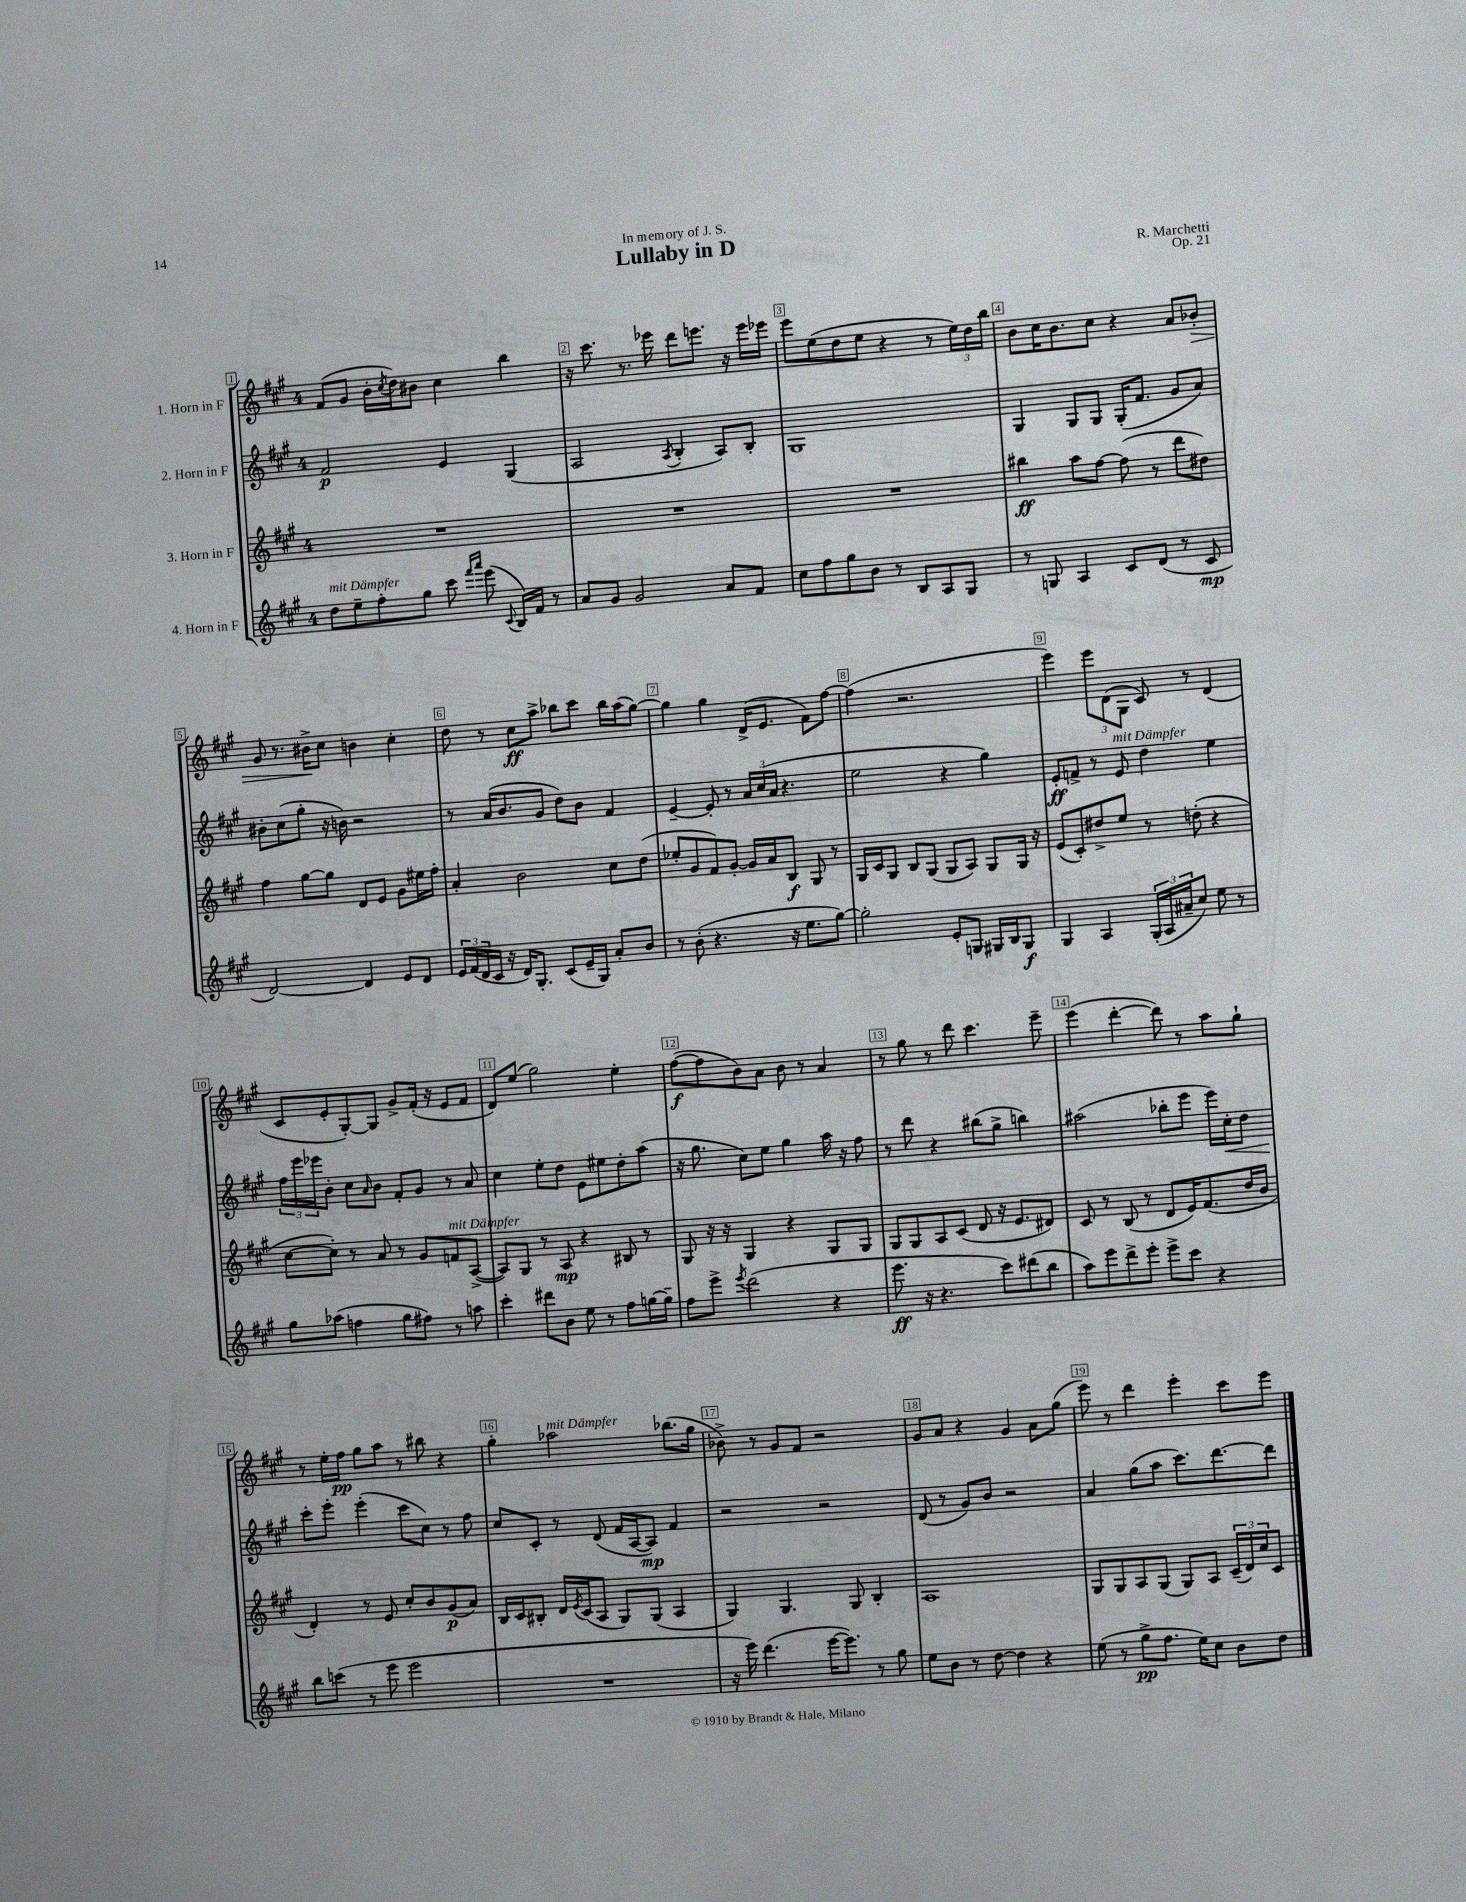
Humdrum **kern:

**kern	**dynam	**kern	**dynam	**kern	**dynam	**kern	**dynam
*part4	*part4	*part3	*part3	*part2	*part2	*part1	*part1
*staff4	*staff4	*staff3	*staff3	*staff2	*staff2	*staff1	*staff1
*I"4. Horn in F	*	*I"3. Horn in F	*	*I"2. Horn in F	*	*I"1. Horn in F	*
*clefG2	*	*clefG2	*	*clefG2	*	*clefG2	*
*k[f#c#g#]	*	*k[f#c#g#]	*	*k[f#c#g#]	*	*k[f#c#g#]	*
*M4/4	*	*M4/4	*	*M4/4	*	*M4/4	*
=1	=1	=1	=1	=1	=1	=1	=1
!LO:TX:a:i:t=mit Dämpfer	!	!	!	!	!	!	!
8dd\L	.	1r	.	2f#/	p	(8f#/L	.
8ee~\	.	.	.	.	.	8g#/J	.
8ff#'\	.	.	.	.	.	16b'\LL	.
.	.	.	.	.	.	8qcc#/	.
.	.	.	.	.	.	16dd\J)	.
8gg#\J	.	.	.	.	.	8b#X\J	.
8ccc#\	.	.	.	4e/	.	4cc#\	.
16qqfff#/LL	.	.	.	.	.	.	.
16qqaaa/JJ	.	.	.	.	.	.	.
(8eee\	.	.	.	.	.	.	.
8qqc#/	.	.	.	.	.	.	.
16B/LL)	.	.	.	(4G#/	.	4bb\	.
16f#/JJ	.	.	.	.	.	.	.
8r	.	.	.	.	.	.	.
=2	=2	=2	=2	=2	=2	=2	=2
8a/L	.	1r	.	2A/	.	16r	.
.	.	.	.	.	.	8.ccc#\	.
8g#/J	.	.	.	.	.	.	.
2g#/	.	.	.	.	.	8.r	.
.	.	.	.	.	.	16eee-X\	.
.	.	.	.	8qA/	.	.	.
.	.	.	.	4B'/	.	8ddd\L	.
.	.	.	.	.	.	8.eeen\J	.
8a/L	.	.	.	8A/L)	.	.	.
.	.	.	.	.	.	16r	.
8f#/J	.	.	.	8B'/J	.	16eee\LL	.
.	.	.	.	.	.	16eee-X\JJ	.
=3	=3	=3	=3	=3	=3	=3	=3
8cc#\L	.	1r	.	1G#	.	8eee\L	.
8ff#\	.	.	.	.	.	(8ee\	.
8gg#\	.	.	.	.	.	8dd\	.
8b\J	.	.	.	.	.	8ee\J	.
8r	.	.	.	.	.	4r	.
8B/L	.	.	.	.	.	.	.
8A/	.	.	.	.	.	8r	.
8G#/J	.	.	.	.	.	24ee\LL)	.
.	.	.	.	.	.	24dd\	.
.	.	.	.	.	.	24bb\JJ	.
=4	=4	=4	=4	=4	=4	=4	=4
8r	.	4bb#X\	ff	4G#/	.	8b\L	.
8Gn/	.	.	.	.	.	16cc#\K	.
.	.	.	.	.	.	8.b\	.
4A/	.	8aa\L	.	8G#/L	.	.	.
.	.	[8ff#\J	.	8G#/J	.	8cc#\J	.
8c#/L	.	(8ff#\]	.	(16G#'/KL	.	4r	.
.	.	.	.	8.f#/J	.	.	.
(8d/J	.	8r	.	.	.	.	.
8r	.	8ddd\L	.	8g#/L	.	8a/L	.
!	!	!	!	!	!	!	!LO:HP:b
8c#/	mp	8dd#X\J)	.	8a/J)	.	8b-X'/J	>
!!LO:LB:g=z
=5	=5	=5	=5	=5	=5	=5	=5
[2d/)	.	4ff#\	.	8b#X'\L	.	8g#/	.
.	.	.	.	(8cc#\	.	8.r	.
.	.	[8gg#\L	.	8gg#'\J	.	.	.
.	.	.	.	.	.	16b#X^\KL	.
.	.	8gg#\J]	.	16r	.	8cc#\J	]
.	.	.	.	16bn\)	.	.	.
4d/]	.	8d/L	.	2r	.	4bn\	.
.	.	8e/J	.	.	.	.	.
8e/L	.	8g#\L	.	.	.	4cc#'\	.
8d/J	.	16ee#X\L	.	.	.	.	.
.	.	16ff#'\JJ	.	.	.	.	.
=6	=6	=6	=6	=6	=6	=6	=6
24e/LL	.	4a'/	.	8r	.	8dd\	.
(24f#/	.	.	.	.	.	.	.
24d/	.	.	.	.	.	.	.
16c#/JJ	.	.	.	(16a/KL	.	8r	.
16r	.	.	.	8.b/	.	.	.
16d/KL)	.	2b\	.	.	.	8cc#\L	ff
8.G#'/J	.	.	.	.	.	.	.
.	.	.	.	8g#/J	.	8aa^\J	.
(8c#/L	.	.	.	8dd\L)	.	8bb-X\L	.
16e~/L	.	.	.	8b\J	.	8ccc#\J	.
16G#/JJ)	.	.	.	.	.	.	.
8a'/L	.	8cc#\L	.	4f#/	.	16bb-\LL	.
.	.	.	.	.	.	(16aa\J	.
8b/J	.	(8dd\J	.	.	.	[8gg#\J)	.
=7	=7	=7	=7	=7	=7	=7	=7
8r	.	8ee-X'/L	.	[4e~/	.	4gg#\]	.
(8b'\	.	8g#/	.	.	.	.	.
4.r	.	8f#/)	.	8e'/]	.	4gg#\	.
.	.	[8g#'/J	.	8r	.	.	.
.	.	16g#/LL]	.	24a/LL	.	(16d^/KL	.
.	.	.	.	(24cc#/	.	.	.
.	.	16a/J	.	.	.	8.e/J	.
.	.	.	.	24a/JJ	.	.	.
16r	.	8B/J	f	4.r	.	.	.
8.ee\L	.	.	.	.	.	.	.
.	.	8G#/	.	.	.	8f#\L)	.
[8gg#\J)	.	8r	.	.	.	[8ff#\J	.
=8	=8	=8	=8	=8	=8	=8	=8
2gg#'\]	.	16G#/LL	.	2ee\	.	(4ff#\]	.
.	.	16c#/J	.	.	.	.	.
.	.	8G#/J	.	.	.	.	.
.	.	8B/L	.	.	.	2.r	.
.	.	(8G#/J	.	.	.	.	.
8e'/L	.	8G#/L	.	4r	.	.	.
8Gn/J	.	8A/J)	.	.	.	.	.
16G#X/LL	.	8G#/L	.	4gg#\)	.	.	.
16B/J	.	.	.	.	.	.	.
8G#/J	f	16G#/Jk	.	.	.	.	.
.	.	16r	.	.	.	.	.
=9	=9	=9	=9	=9	=9	=9	=9
4G#/	.	(8e/L	.	8e'/L	ff	4eee\)	.
.	.	8c#'/)	.	8fn^/J	.	.	.
4A/	.	8dd#X^/	.	8r	.	12eee\L	.
.	.	.	.	.	.	(12d\	.
!	!	!	!	!LO:TX:a:i:t=mit Dämpfer	!	!	!
.	.	8ee/J	.	8e/	.	.	.
.	.	.	.	.	.	12G#\J	.
(24G#'/LL	.	8r	.	4dd\	.	8c#/)	.
24A/	.	.	.	.	.	.	.
24a#X~/J	.	.	.	.	.	.	.
8cc#/J)	.	(8ddn'\	.	.	.	8r	.
8ee\	.	4r	.	4ee\	.	(4d/	.
8r	.	.	.	.	.	.	.
!!LO:LB:g=z
=10	=10	=10	=10	=10	=10	=10	=10
8gg#\L	.	[8cc#\L	.	24ff#\LL	.	8c#/L	.
.	.	.	.	24eee\	.	.	.
.	.	.	.	24eee-X\J	.	.	.
(8aa-X\J	.	8cc#'\J])	.	8b'\J	.	8e'/	.
4ffn\	.	8r	.	8cc#\L	.	[8G#'/)	.
.	.	.	.	16qqa/	.	.	.
.	.	8a/	.	8b\J	.	8G#/J]	.
8gg#\L	.	8r	.	8f#'/L	.	8g#^/L	.
8ff#X\J)	.	8g#/L	.	8g#/J	.	(16f#'/Jk	.
.	.	.	.	.	.	16r	.
!	!	!LO:TX:a:i:t=mit Dämpfer	!	!	!	!	!
8r	.	8fn/	.	8r	.	8e/L	.
8aan\	.	([8A^/J	.	8a/	.	8f#/J	.
=11	=11	=11	=11	=11	=11	=11	=11
4ccc#'\	.	8A/L])	.	4cc#\	.	8d/L)	.
.	.	8G#/J	.	.	.	(8ee/J	.
8ddd#X\L	.	8r	.	8ee'\L	.	2gg#\)	.
8b\J	.	8A/	mp	8dd\J	.	.	.
8ee\	.	4r	.	8e\L	.	.	.
8r	.	.	.	8ee#X\	.	.	.
8ff#\L	.	8B#X/	.	8dd'\	.	4ee'\	.
[16ggn\L	.	8r	.	(8aa\J	.	.	.
16gg~\JJ]	.	.	.	.	.	.	.
=12	=12	=12	=12	=12	=12	=12	=12
8ff#\L	.	8G#/	.	16r	.	([8ff#\L	f
.	.	.	.	8.gg#\	.	.	.
8eee^\J	.	16r	.	.	.	8ff#\]	.
.	.	16r	.	.	.	.	.
8qeee/	.	.	.	.	.	.	.
(2ddd\	.	4G#/	.	8cc#\L)	.	8b\)	.
.	.	.	.	8ee\J	.	8a\J	.
.	.	4r	.	4gg#\	.	8b\	.
.	.	.	.	.	.	8r	.
4r	.	8G#/L	.	16aa\	.	4a/	.
.	.	.	.	16r	.	.	.
.	.	8G#/J	.	8ff#\	.	.	.
=13	=13	=13	=13	=13	=13	=13	=13
8.eee\	ff	8G#/L	.	8r	.	8r	.
.	.	8G#/	.	8ddd\	.	8gg#\	.
16r	.	.	.	.	.	.	.
4.r	.	8A/	.	4r	.	8r	.
.	.	(8c#/J	.	.	.	8ddd\	.
.	.	8d/	.	(8bb#X\L	.	4.ccc#\	.
8ccc#\L)	.	16r	.	8gg#^\J	.	.	.
.	.	8.e/L	.	.	.	.	.
(8ddd#X\	.	.	.	4bbn\)	.	.	.
8bb\J	.	8d#X/J)	.	.	.	8eee~\	.
=14	=14	=14	=14	=14	=14	=14	=14
8aa\L)	.	8c#/	.	(2aa#X\	.	(4eee\	.
8eee\	.	8r	.	.	.	.	.
8ddd^\	.	(8B/	.	.	.	[4ddd'\	.
8eee'\J	.	8r	.	.	.	.	.
8eee^\L	.	8d/L	.	8bb-X'\L	.	8ddd\])	.
8ccc#\J	.	16e/K)	.	8eee\J	.	8r	.
.	.	(8.f#/	.	.	.	.	.
4r	.	.	.	16eee\LL)	.	8aa\L	.
!	!	!	!	!	!LO:HP:b	!	!
.	.	.	.	16cc#'\J	<	.	.
.	.	16dd/L	.	8dd\J	.	8gg#`\J	.
.	.	16b/JJ	.	.	.	.	.
!!LO:LB:g=z
=15	=15	=15	=15	=15	=15	=15	=15
8bb\L	.	4d'/)	.	8ccc#'\L	.	8r	.
(8cccn\J	.	.	.	8eee'\J	[	16ee'\LL	.
.	.	.	.	.	.	16ff#\JJ	pp
8r	.	8r	.	(4eee'\	.	8gg#\L	.
8eee\	.	8e/	.	.	.	8aa\J	.
2eee\	.	8cc#'/L	.	8ccc#\L	.	8r	.
.	.	8b/	.	8cc#\J)	.	8bb#X\	.
.	.	(8g#/	p	8r	.	4r	.
.	.	8a/J)	.	8ff#\	.	.	.
=16	=16	=16	=16	=16	=16	=16	=16
1r	.	16B/LL	.	8cc#/L	.	4gg#'\	.
.	.	16c#/J	.	.	.	.	.
.	.	8B#X'/J	.	8c#'/J	.	.	.
!	!	!	!	!	!	!LO:TX:a:i:t=mit Dämpfer	!
.	.	16d/LL	.	8r	.	2aa-X\	.
.	.	8qe/	.	.	.	.	.
.	.	(16c#/J	.	.	.	.	.
.	.	8A/J	.	(8d/	.	.	.
.	.	8G#/L)	.	16f#/LL	.	.	.
.	.	.	.	[16A/J	.	.	.
.	.	(8G#/J	.	8A/J])	mp	.	.
.	.	4A/	.	4f#/	.	(8.bb-X\L	.
.	.	.	.	.	.	16gg#\Jk	.
=17	=17	=17	=17	=17	=17	=17	=17
16r	.	4G#/)	.	2r	.	8b-X^\)	.
16eee\)	.	.	.	.	.	.	.
(4.ddd\	.	.	.	.	.	8r	.
.	.	4.G#/	.	.	.	8g#/L	.
.	.	.	.	.	.	8f#/J	.
[16eee\KL	.	.	.	2r	.	2r	.
8.eee\J])	.	.	.	.	.	.	.
.	.	8G#/	.	.	.	.	.
8r	.	4B'/	.	.	.	.	.
8gg#\	.	.	.	.	.	.	.
=18	=18	=18	=18	=18	=18	=18	=18
8ee\L	.	1A	.	(8d/	.	8g#/L	.
8b\J	.	.	.	8r	.	8a/J	.
8r	.	.	.	8g#/L)	.	4r	.
[8dd\	.	.	.	8b/J	.	.	.
4dd\]	.	.	.	2r	.	4g#/	.
4r	.	.	.	.	.	8a\L	.
.	.	.	.	.	.	(8gg#\J	.
=19	=19	=19	=19	=19	=19	=19	=19
(8ee\	.	8G#/L	.	4a/	.	8eee\)	.
8r	.	8G#/	.	.	.	8r	.
8gg#^\L	pp	8A/	.	(8gg#\L	.	4ddd\	.
8.ff#\J	.	(8G#/J	.	8aa\J	.	.	.
.	.	8G#/L)	.	8.ccc#\L)	.	4eee'\	.
16ee\KL)	.	.	.	.	.	.	.
8cc#\J	.	8A/J	.	.	.	.	.
.	.	.	.	[8.ddd\	.	.	.
8b\L	.	(24c#~/LL	.	.	.	8ccc#\L	.
.	.	24d/)	.	.	.	.	.
.	.	24cc#/J	.	.	.	.	.
8dd\J	.	8c#/J	.	8ddd\J]	.	8eee\J	.
==	==	==	==	==	==	==	==
*-	*-	*-	*-	*-	*-	*-	*-
